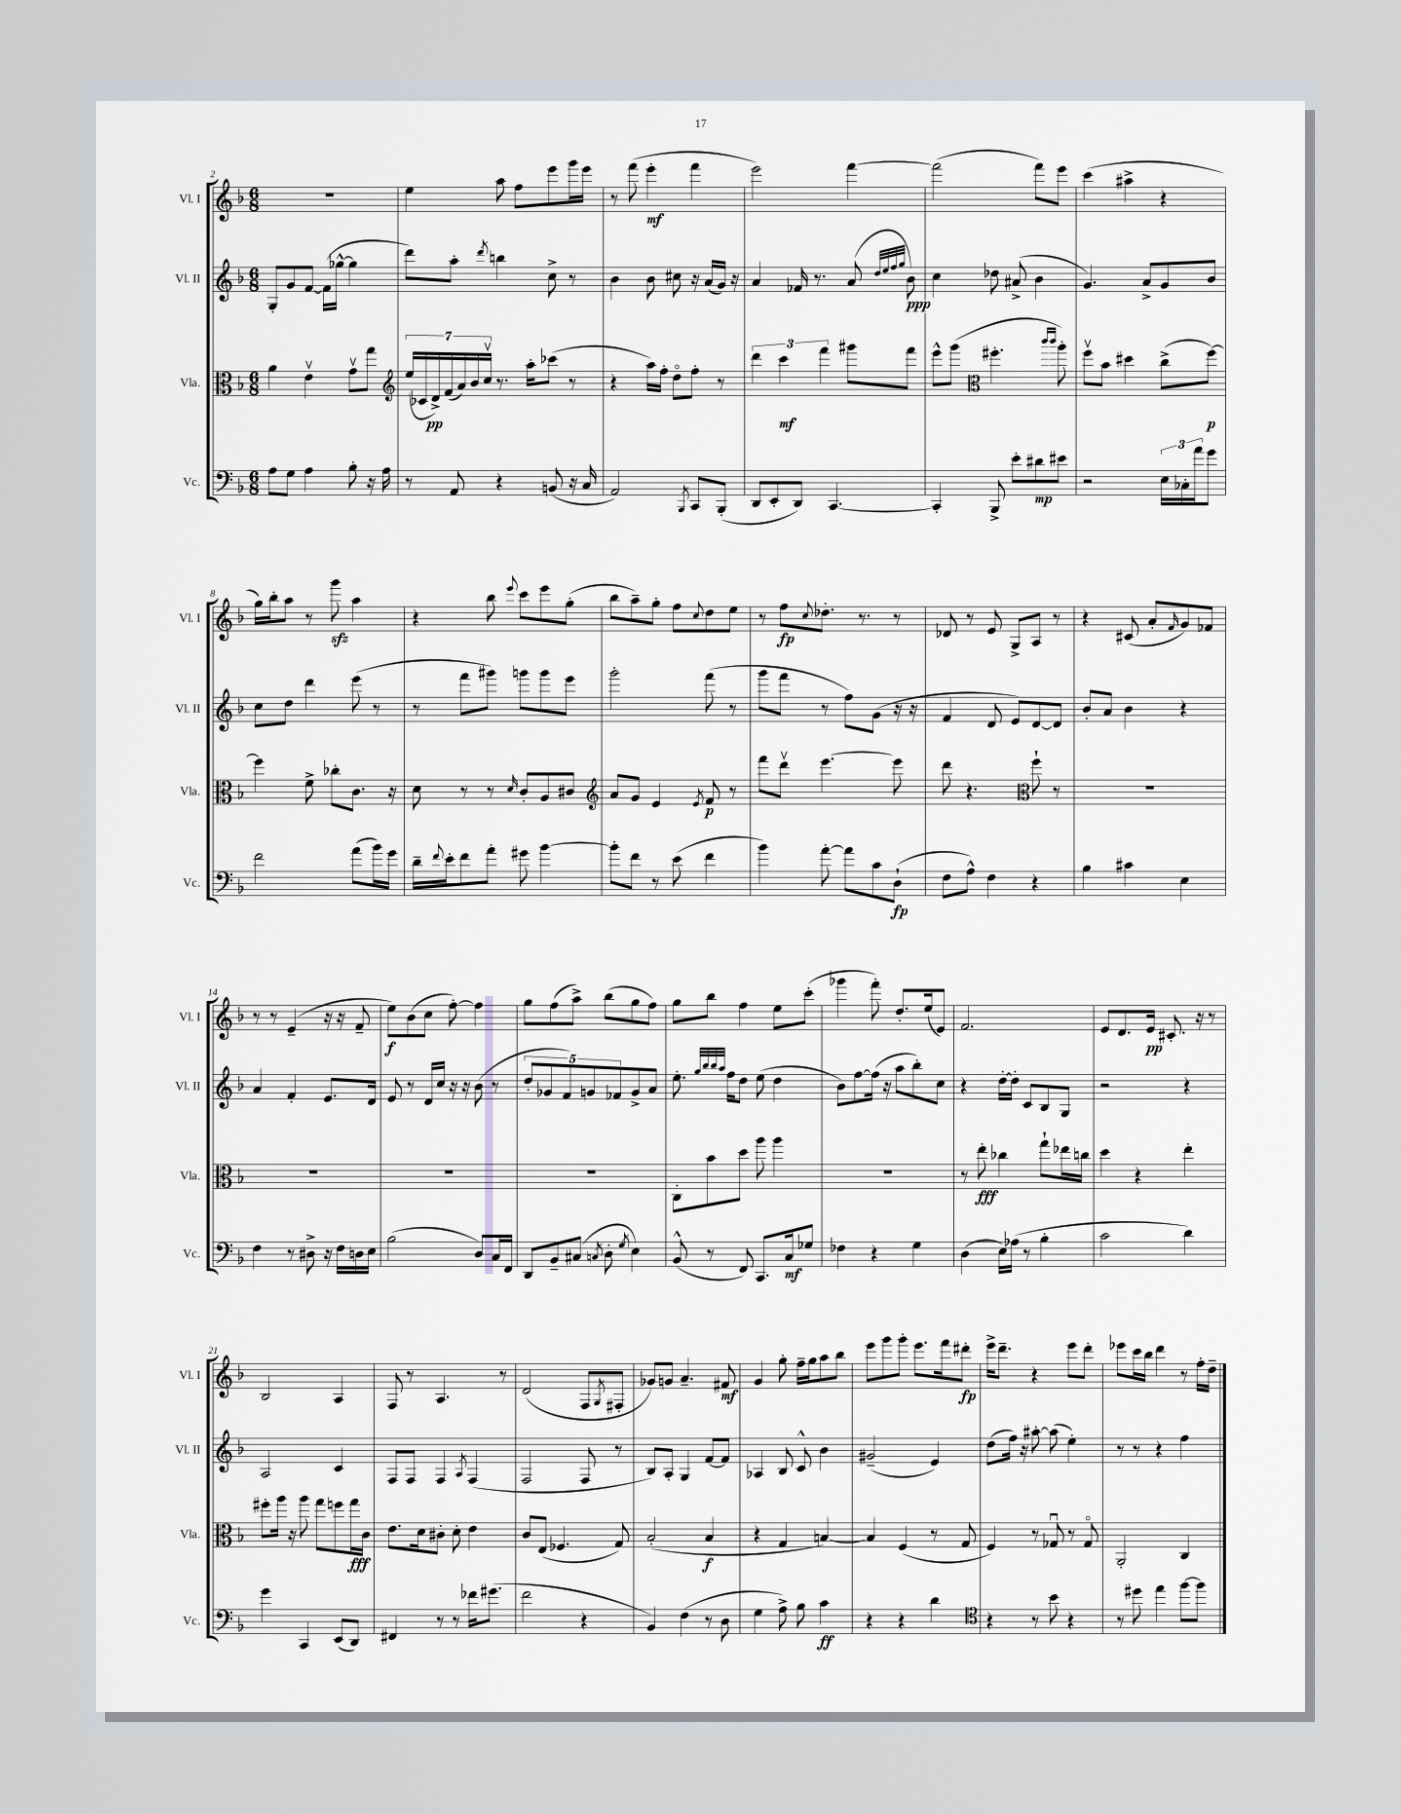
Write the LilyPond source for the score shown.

<<
\new StaffGroup <<
\new Staff = "s0" \with { instrumentName = "Vl. I" shortInstrumentName = "Vl. I" } {
    \clef treble \key f \major \numericTimeSignature \time 6/8
    R2. |
    e''4 a''8 f''8 e'''8 g'''16 e'''16 |
    r8 f'''8( e'''4-.\mf f'''4 |
    e'''2) f'''4~ |
    f'''2( f'''8) e'''8 |
    c'''4( ais''4-> r4 |
    g''16) bes''16-. a''8 r8 g'''8\sfz a''4 |
    r4 bes''8 \appoggiatura { e'''8 } c'''8 e'''8 g''8-.( |
    bes''8 a''8--) g''8-. f''8 \appoggiatura { c''8 } d''8 e''8 |
    r8 f''8\fp \appoggiatura { c''8 } des''8.-. r8. r8 |
    des'8 r8 e'8 g8-> a8 r8 |
    r4 cis'8( a'8-. \grace { f'16 } g'8) fes'8 |
    r8 r8 e'4--( r16 r16 f'8-- |
    e''8\f) bes'8( c''8 f''8~-.) f''4 |
    g''8 f''8( a''8->) bes''8( g''8 f''8) |
    g''8 bes''8 f''4 e''8 c'''8-.( |
    ges'''4 f'''8-.) d''8.-. e''16( e'8) |
    f'2. |
    e'8 d'8. e'16\pp cis'8.-. r16 r8 |
    bes2 a4 |
    f8 r8 a4. r8 |
    d'2( f8 \acciaccatura { g8 } fis8-. |
    ges'8) g'8 a'4.-- fis'8\mf |
    g'4 g''8-. f''16-- g''16 a''8 bes''8 |
    e'''8 g'''8 g'''8-. e'''8. f'''16 dis'''8-.\fp |
    e'''16-> d'''8.-- r4 e'''8 d'''8-. |
    ees'''8 c'''16 bes''16 d'''4 r8 f''16-. d''16-- \bar "|." |
}
\new Staff = "s1" \with { instrumentName = "Vl. II" shortInstrumentName = "Vl. II" } {
    \clef treble \key f \major \numericTimeSignature \time 6/8
    g8-. g'8 f'8~ f'16( ges''16~-^ ges''4 |
    d'''8) a''8-. \acciaccatura { d'''8 } b''4 c''8-> r8 |
    bes'4 bes'8 cis''8 r16 a'16( g'16) r16 |
    a'4 fes'16 r8. a'8( \grace { d''32 e''32 f''32 g''32 } bes'8\ppp) |
    c''4 des''8 ais'8->( bes'4 |
    g'4.) a'8-> g'8 bes'8 |
    c''8 d''8 d'''4 e'''8( r8 |
    r8 f'''8 gis'''8) g'''8 g'''8 e'''8 |
    g'''2-. f'''8( r8 |
    g'''8 f'''8 r8 f''8) g'8( r16 r16 |
    f'4 d'8 e'8) d'8~ d'8 |
    bes'8-. a'8 bes'4 r4 |
    a'4 f'4-. e'8. d'16 |
    e'8 r8 d'16 c''16 r16 r16 bes'8( r8 |
    \tuplet 5/4 { d''8-. ges'8 f'8) g'8 fes'8 } g'8-> a'8 |
    e''8.-. \grace { g''32 bes''32 bes''32 a''32 } f''16 d''8 e''8( d''4 |
    bes'8) f''8~ f''16( r16 a''8 bes''8-.) c''8 |
    r4 d''16~-. d''16-. c'8 bes8 g8 |
    r2 r4 |
    a2 c'4 |
    f8 f8 f4 \acciaccatura { a8 } f4( |
    f2 f8 r8 |
    bes8) a8-. g4 f'8~ f'8 |
    aes4 bes8 c'8-^ bes'4 |
    gis'2--( e'4) |
    d''8( f''16) r16 ais''8~-. ais''8( e''4-.) |
    r8 r8 r4 f''4 \bar "|." |
}
\new Staff = "s2" \with { instrumentName = "Vla." shortInstrumentName = "Vla." } {
    \clef alto \key f \major \numericTimeSignature \time 6/8
    a'4 e'4\upbow g'8\upbow g''8 |
    \clef treble \tuplet 7/4 { e''16( ces'16 d'16->\pp) f'16( a'16) bes'16 c''16\upbow } r8. a''16-. ces'''8( r8 |
    r4 a''16) f''16-. d''8\flageolet f''8-. r8 |
    \tuplet 3/2 { d'''4 c'''4\mf f'''4 } gis'''8 f'''8 |
    e'''8-^ g'''8( \clef alto fis''4.-. \grace { c'''16 c'''16 } a''8-.) |
    f''8\upbow bes'8 dis''4 c''8->( f''8~\p) |
    f''4 f'8-> ces''8-. c'8. r16 |
    d'8 r8 r8 \grace { d'16 } c'8-. a8 cis'8 |
    \clef treble a'8 g'8 e'4 \acciaccatura { e'8 } f'8\p r8 |
    f'''8 d'''8\upbow e'''4.~ e'''8 |
    d'''8 r4. \clef alto f''8-! r8 |
    R2. |
    R2. |
    R2. |
    R2. |
    c8-. bes'8 d''8 a''8 a''4 |
    R2. |
    r8 e''8-.\fff ces''4 g''8-! ees''16 c''16 |
    d''4 r4 e''4-. |
    fis''8-. a''16 r16 a''8 g''8 f''8 g''16\fff c'16 |
    e'8. d'16 cis'8-. d'8-. e'4 |
    c'8 e8( fes4. g8) |
    bes2-.( bes4\f |
    r4 g4 b4~) |
    b4 f4( r8 g8 |
    f4) r8 ges8\downbow r8 ges8\flageolet |
    a,2-. c4 \bar "|." |
}
\new Staff = "s3" \with { instrumentName = "Vc." shortInstrumentName = "Vc." } {
    \clef bass \key f \major \numericTimeSignature \time 6/8
    a8 g8 a4 bes8-. r16 a16 |
    r8 a,8 r4 b,8( r16 c16 |
    a,2) \acciaccatura { bes,,8 } c,8 bes,,8-.( |
    d,8 e,8-. d,8) c,4.~ |
    c,4-. bes,,8-> e'8-. dis'8\mp eis'8 |
    r2 \tuplet 3/2 { e16 ces16-. a'16 } g'8 |
    f'2 a'8( bes'16) g'16 |
    d'16-- \appoggiatura { f'8 } e'16-. f'8 a'8-. gis'8 bes'4~ |
    bes'8-. f'8 r8 e'8( f'4 |
    bes'4) a'8~-. a'8 c'8 d8-!\fp( |
    f8 a8-^) f4 r4 |
    bes4 cis'4 e4 |
    f4 r8 dis8-> r16 f16 d16 e16 |
    bes2( d8) c16 f,16 |
    d,8 bes,8-- cis8( \acciaccatura { c8 } d8-. \acciaccatura { g8 } e4) |
    bes,8-^( r8 f,8) c,8. c16\mf ges8 |
    fes4 r4 g4 |
    d4( e16) aes16( r8 bes4-. |
    c'2 d'4) |
    g'4 c,4 e,8( d,8) |
    fis,4 r8 r8 fes'16 gis'8.( |
    f'2 r4 |
    bes,4) f4( r8 d8 |
    g4 a8->) bes8 c'4\ff |
    r4 r4 d'4 |
    \clef tenor r4 r8 bes'8 r4 |
    r8 dis''8 e''4 f''8~ f''8 \bar "|." |
}
>>
>>
\layout { \context { \Score currentBarNumber = #2 } }
